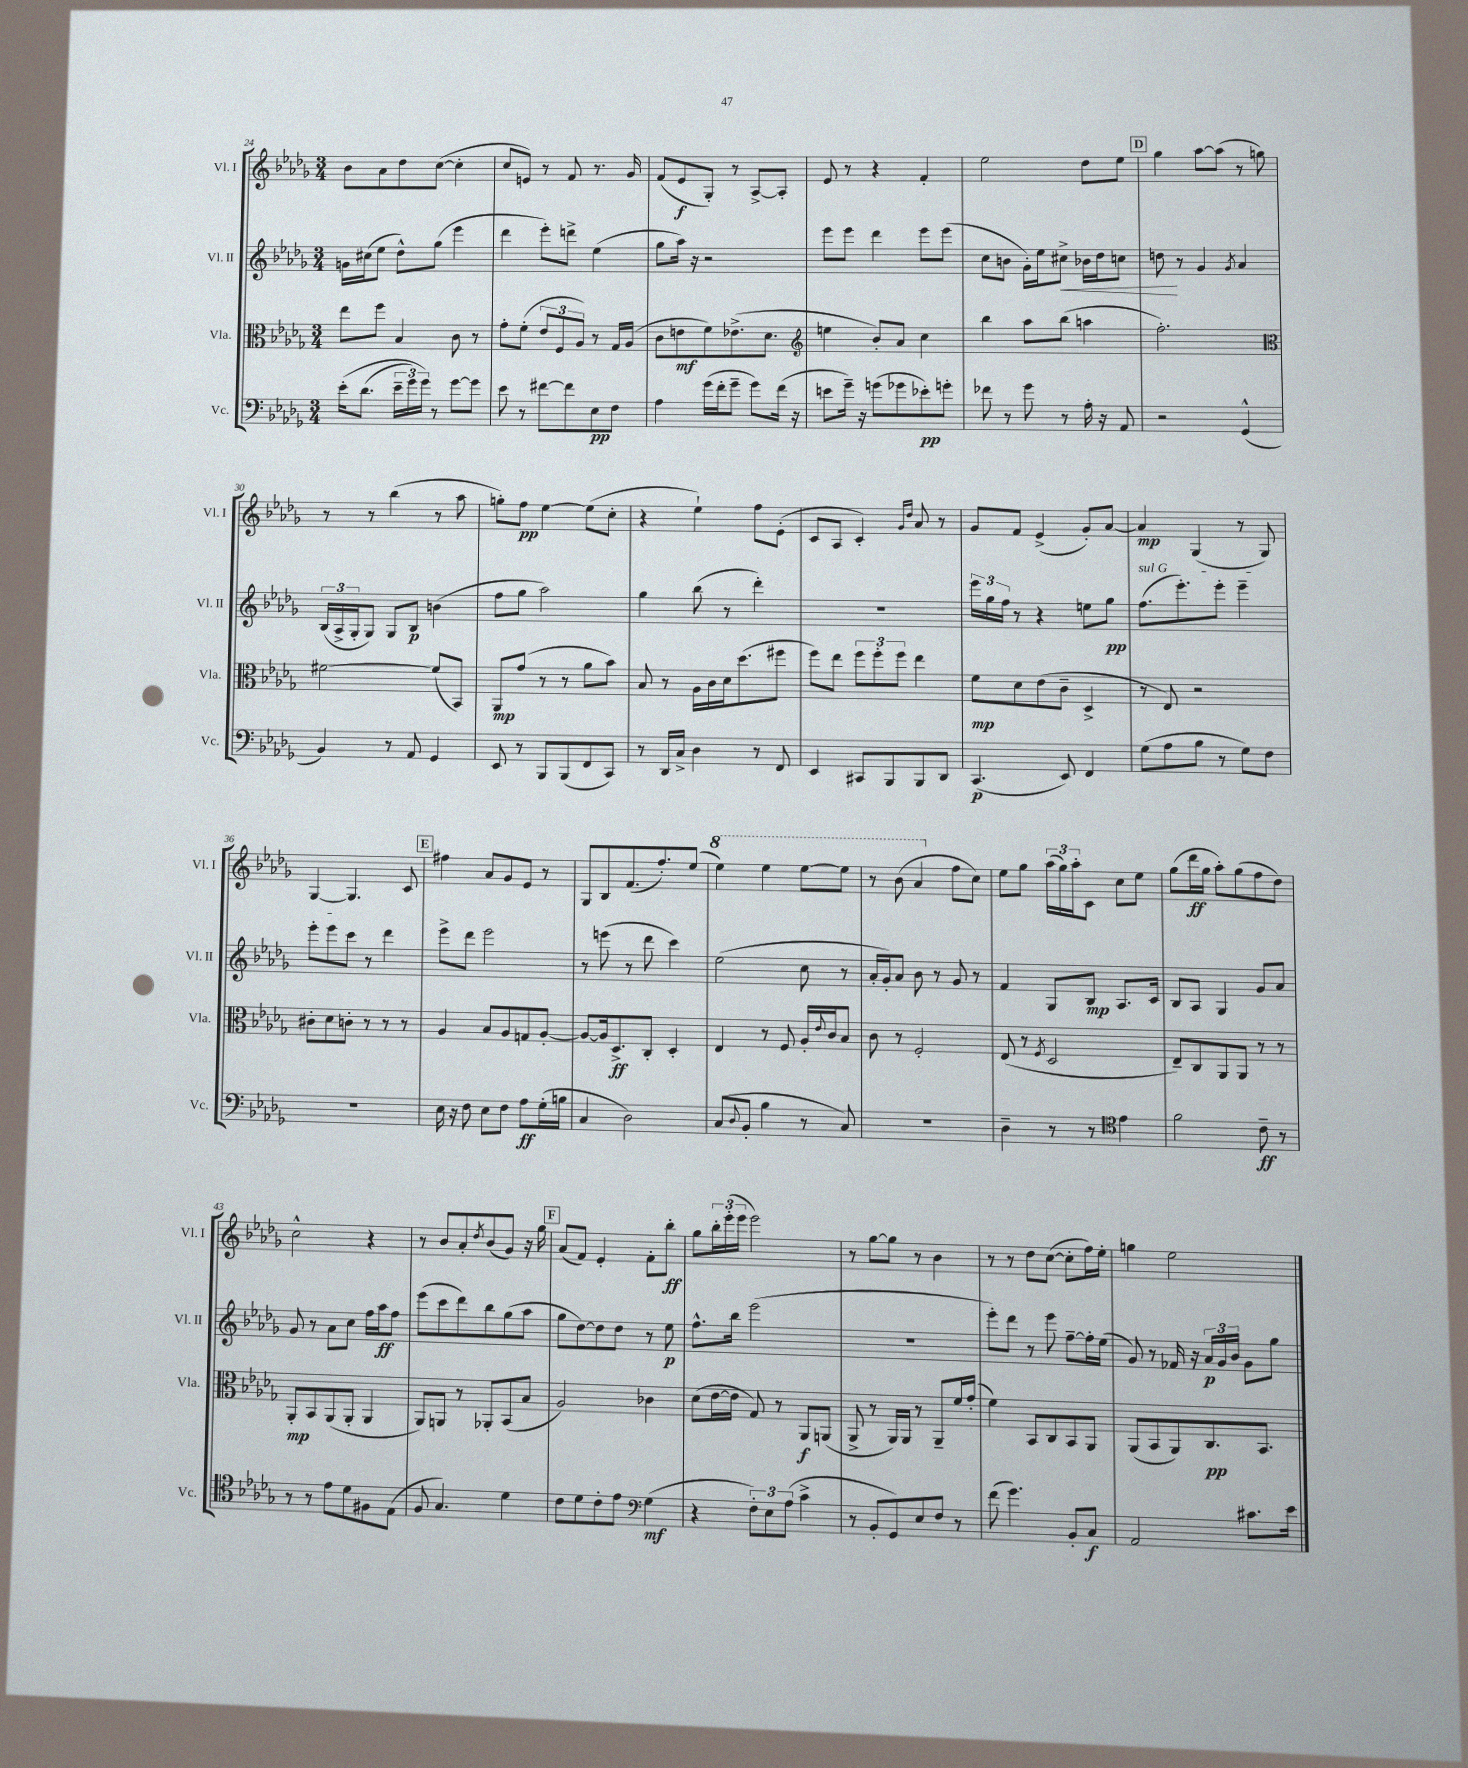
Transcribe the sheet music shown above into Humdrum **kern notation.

**kern	**dynam	**kern	**dynam	**kern	**dynam	**kern	**dynam
*part4	*part4	*part3	*part3	*part2	*part2	*part1	*part1
*staff4	*staff4	*staff3	*staff3	*staff2	*staff2	*staff1	*staff1
*I"Vc.	*	*I"Vla.	*	*I"Vl. II	*	*I"Vl. I	*
*I'Vc.	*	*I'Vla.	*	*I'Vl. II	*	*I'Vl. I	*
*clefF4	*	*clefC3	*	*clefG2	*	*clefG2	*
*k[b-e-a-d-g-]	*	*k[b-e-a-d-g-]	*	*k[b-e-a-d-g-]	*	*k[b-e-a-d-g-]	*
*M3/4	*	*M3/4	*	*M3/4	*	*M3/4	*
=24	=24	=24	=24	=24	=24	=24	=24
(16e-'\KL	.	8ee-\L	.	16gn\LL	.	8b-\L	.
(8.d-\J	.	.	.	(16cc#X\J	.	.	.
.	.	8ff\J	.	8ee-\J	.	8a-\	.
24e-~\LL	.	4B-/	.	8dd-^^\L)	.	8dd-\	.
24g-\)	.	.	.	.	.	.	.
24g-\JJ)	.	.	.	.	.	.	.
8r	.	.	.	(8gg-\J	.	([8cc\J	.
[8g-\L	.	8c\	.	4eee-\	.	4cc'\]	.
8g-\J]	.	8r	.	.	.	.	.
=25	=25	=25	=25	=25	=25	=25	=25
8e-\	.	8g-'\L	.	4ddd-\	.	8cc/L	.
8r	.	(8f'\J	.	.	.	8en/J)	.
[8f#X\L	.	12e-/L	.	8eee-'\L)	.	8r	.
.	.	12F/	.	.	.	.	.
8f#\]	.	.	.	8dddn^\J	.	8f/	.
.	.	12A-/J)	.	.	.	.	.
8E-\	pp	8r	.	(4ee-\	.	8.r	.
8F\J	.	16G-/LL	.	.	.	.	.
.	.	(16A-/JJ	.	.	.	16g-/	.
=26	=26	=26	=26	=26	=26	=26	=26
4A-\	.	8c\L	.	8gg-\L	.	(8f/L	.
.	.	8en\	mf	16aa-\Jk)	.	8e-/	f
.	.	.	.	16r	.	.	.
(16g-\LL	.	8f\)	.	2r	.	8G-'/J)	.
16f'\J	.	.	.	.	.	.	.
8g-~\J	.	(8.e-X^\	.	.	.	8r	.
8g-\L)	.	.	.	.	.	[8A-^/L	.
.	.	8.d-\J	.	.	.	.	.
(16f\Jk	.	.	.	.	.	8A-'/J]	.
16r	.	.	.	.	.	.	.
=27	=27	=27	=27	=27	=27	=27	=27
*	*	*clefG2	*	*	*	*	*
8en\L	.	4een\	.	8eee-\L	.	8e-/	.
16g-~\Jk)	.	.	.	8eee-\J	.	8r	.
16r	.	.	.	.	.	.	.
(8gn\L	.	8b-'/L)	.	4ddd-\	.	4r	.
8g-X\	.	8a-/J	.	.	.	.	.
8e-X'\)	pp	4cc\	.	8eee-\L	.	4f'/	.
8gn'\J	.	.	.	(8eee-\J	.	.	.
=28	=28	=28	=28	=28	=28	=28	=28
8f-X\	.	4bb-\	.	8cc\L	.	2ee-\	.
8r	.	.	.	8bn\J	.	.	.
8g-\	.	8aa-\L	.	16g-'\LL)	.	.	.
.	.	.	.	16ee-\J	.	.	.
!	!	!	!	!	!LO:HP:b	!	!
8r	.	(8bb-\J	.	8cc#X^\J	<	.	.
16A-'\	.	4aan\	.	16b-X\LL	.	8dd-\L	.
16r	.	.	.	16dd-\J	.	.	.
8AA-/	.	.	.	8ccn\J	.	8ee-\J	.
!!LO:REH:place=s1:t=D
=29	=29	=29	=29	=29	=29	=29	=29
2r	.	2.ff'\)	.	8ddn\	.	4gg-\	.
.	.	.	.	8r	[	.	.
.	.	.	.	4g-/	.	[8aa-\L	.
.	.	.	.	.	.	(8aa-\J]	.
.	.	.	.	8qg-/	.	.	.
(4GG-^^/	.	.	.	4a-/	.	8r	.
.	.	.	.	.	.	8ggn\)	.
!!LO:LB:g=z
=30	=30	=30	=30	=30	=30	=30	=30
*	*	*clefC3	*	*	*	*	*
4BB-/)	.	[2f#X\	.	(24B-/LL	.	8r	.
.	.	.	.	24A-^/	.	.	.
.	.	.	.	24G-'/J	.	.	.
.	.	.	.	8G-/J)	.	8r	.
8r	.	.	.	8G-/L	.	(4bb-\	.
8AA-/	.	.	.	8B-/J	p	.	.
4GG-/	.	(8f#/L]	.	(4bn\	.	8r	.
.	.	8BB-/J)	.	.	.	8aa-\	.
=31	=31	=31	=31	=31	=31	=31	=31
8EE-/	.	8AA-/L	mp	8ff\L	.	8ggn'\L)	.
8r	.	(8g-/J	.	8gg-\J	.	8ff\J	pp
8BBB-/L	.	8r	.	2aa-\)	.	[4ee-\	.
(8BBB-/	.	8r	.	.	.	.	.
8FF/	.	8a-\L	.	.	.	(8ee-\L]	.
8CC/J)	.	8b-\J)	.	.	.	8cc'\J	.
=32	=32	=32	=32	=32	=32	=32	=32
8r	.	8B-/	.	4gg-\	.	4r	.
16DD-/LL	.	8r	.	.	.	.	.
16C^/JJ	.	.	.	.	.	.	.
4D-\	.	16A-\LL	.	(8bb-\	.	4ee-`\)	.
.	.	16c\	.	.	.	.	.
.	.	16d-\J	.	8r	.	.	.
.	.	(8.dd-\	.	.	.	.	.
8r	.	.	.	4ddd-'\)	.	8ff\L	.
8FF/	.	8ff#X\J	.	.	.	(8e-'\J	.
=33	=33	=33	=33	=33	=33	=33	=33
4EE-/	.	8ff\L)	.	2.r	.	8c/L	.
.	.	8ee-\J	.	.	.	8A-/J	.
8CC#X/L	.	12ff\L	.	.	.	4c'/)	.
.	.	12ff'\	.	.	.	.	.
8BBB-/	.	.	.	.	.	.	.
.	.	12ff\J	.	.	.	.	.
.	.	.	.	.	.	16qqg-/LL	.
.	.	.	.	.	.	16qqdd-/JJ	.
8BBB-/	.	4ee-\	.	.	.	8a-/	.
8DD-/J	.	.	.	.	.	8r	.
=34	=34	=34	=34	=34	=34	=34	=34
(4.CC/	p	8f\L	mp	24eee-\LL	.	8g-/L	.
.	.	.	.	24gg-\	.	.	.
.	.	.	.	24ff\JJ	.	.	.
.	.	8d-\	.	8r	.	8f/J	.
.	.	(8e-\	.	4r	.	(4e-^/	.
8EE-/)	.	8c~\J	.	.	.	.	.
4FF/	.	4D-^/	.	8een\L	.	8g-'/L)	.
.	.	.	.	8gg-\J	pp	[8a-/J	.
=35	=35	=35	=35	=35	=35	=35	=35
!	!	!	!	!LO:TX:a:i:t=sul G	!	!	!
(8G-\L	.	8r	.	(8.ff\L	.	4a-/]	mp
8A-\	.	8E-/)	.	.	.	.	.
.	.	.	.	8.eee-'\)	.	.	.
8B-\J	.	2r	.	.	.	(4G-/	.
8r	.	.	.	8eee-'\J	.	.	.
8G-\L)	.	.	.	4eee-~\	.	8r	.
8F\J	.	.	.	.	.	8G-/)	.
!!LO:LB:g=z
=36	=36	=36	=36	=36	=36	=36	=36
2.r	.	8c#X'\L	.	8eee-'\L	.	[4G-/	.
.	.	8d-\	.	8eee-\	.	.	.
.	.	8cn'\J	.	8ccc\J	.	4.G-/]	.
.	.	8r	.	8r	.	.	.
.	.	8r	.	4ddd-\	.	.	.
.	.	8r	.	.	.	8c/	.
!!LO:REH:place=s1:t=E
=37	=37	=37	=37	=37	=37	=37	=37
16E-\	.	4A-/	.	8eee-^\L	.	4ff#X\	.
16r	.	.	.	.	.	.	.
8F\	.	.	.	8ddd-\J	.	.	.
8E-\L	.	8B-/L	.	2eee-\	.	8a-/L	.
8F\J	.	8A-/	.	.	.	8g-/	.
8A-\L	ff	8Gn/	.	.	.	8e-/J	.
(16G-'\L	.	[8A-'/J	.	.	.	8r	.
16Bn\JJ	.	.	.	.	.	.	.
=38	=38	=38	=38	=38	=38	=38	=38
4C/	.	8A-/L_	.	8r	.	8G-/L	.
.	.	16A-/k]	.	(8eeen\	.	8B-/	.
.	.	8.D-^/	ff	.	.	.	.
2D-\)	.	.	.	8r	.	(8.f/	.
.	.	8C'/J	.	8ddd-\	.	.	.
.	.	.	.	.	.	8.ff'/)	.
.	.	4D-'/	.	4ccc\)	.	.	.
.	.	.	.	.	.	(8ee-/J	.
=39	=39	=39	=39	=39	=39	=39	=39
*	*	*	*	*	*	*8va	*
(8C/L	.	4E-/	.	(2ee-\	.	4eee-\)	.
8qqD-/	.	.	.	.	.	.	.
8BB-'/J	.	.	.	.	.	.	.
4B-\	.	8r	.	.	.	4eee-\	.
.	.	8F/	.	.	.	.	.
8r	.	16A-'/LL	.	8cc\	.	[8eee-\L	.
.	.	8qqe-/	.	.	.	.	.
.	.	16c/J	.	.	.	.	.
8C/)	.	8B-/J	.	8r	.	8eee-\J]	.
=40	=40	=40	=40	=40	=40	=40	=40
2.r	.	8c\	.	16a-'/LL	.	8r	.
.	.	.	.	16g-'/J)	.	.	.
.	.	8r	.	8a-/J	.	(8bb-\	.
.	.	2F'/	.	8b-\	.	4aa-/	.
.	.	.	.	8r	.	.	.
*	*	*	*	*	*	*X8va	*
.	.	.	.	8g-/	.	8ff\L	.
.	.	.	.	8r	.	8cc\J)	.
=41	=41	=41	=41	=41	=41	=41	=41
4D-~\	.	(8E-/	.	4f/	.	8ee-\L	.
.	.	8r	.	.	.	8gg-\J	.
.	.	8qF/	.	.	.	.	.
8r	.	2D-/	.	8G-/L	.	(24aa-\LL	.
.	.	.	.	.	.	24gg-\)	.
.	.	.	.	.	.	24aa-'\J	.
8r	.	.	.	8B-/J	mp	8c\J	.
*clefC4	*	*	*	*	*	*	*
4e-\	.	.	.	8.A-/L	.	8cc\L	.
.	.	.	.	.	.	8ee-\J	.
.	.	.	.	16c/Jk	.	.	.
=42	=42	=42	=42	=42	=42	=42	=42
2f\	.	8E-~/L)	.	8B-/L	.	(8gg-\L	.
.	.	8C/	.	8A-/J	.	16ddd-\L	ff
.	.	.	.	.	.	16gg-\JJ	.
.	.	8AA-/	.	4G-/	.	8aa-'\L)	.
.	.	8AA-/J	.	.	.	(8gg-\	.
8c~\	ff	8r	.	8g-/L	.	8ff\	.
8r	.	8r	.	8a-/J	.	8dd-\J)	.
!!LO:LB:g=z
=43	=43	=43	=43	=43	=43	=43	=43
8r	.	8AA-'/L	mp	8g-/	.	2cc^^\	.
8r	.	8BB-/	.	8r	.	.	.
8e-\L	.	(8AA-/	.	8a-\L	.	.	.
8d-\	.	8AA-'/J	.	8cc\J	.	.	.
8F#X\	.	4AA-/	.	16ff\LL	.	4r	.
.	.	.	.	16aa-\J	ff	.	.
(8E-\J	.	.	.	8ff\J	.	.	.
=44	=44	=44	=44	=44	=44	=44	=44
8F/	.	8AA-/L)	.	(8eee-\L	.	8r	.
4.G-/)	.	8AAn/J	.	8ccc\	.	8b-/L	.
.	.	8r	.	8ddd-\)	.	8a-'/	.
.	.	.	.	.	.	8qdd-/	.
.	.	8AA-X'/L	.	8bb-\	.	(8b-/	.
4d-\	.	(8BB-/	.	(8gg-\	.	8g-/J)	.
.	.	8B-/J	.	8aa-\J	.	16r	.
.	.	.	.	.	.	16gg-\	.
!!LO:REH:place=s1:t=F
=45	=45	=45	=45	=45	=45	=45	=45
8c\L	.	2A-/)	.	8gg-\L	.	(8a-/L	.
8d-\	.	.	.	[8dd-\)	.	8f/J)	.
8c'\	.	.	.	8dd-\]	.	4e-'/	.
8e-\J	.	.	.	8dd-\J	.	.	.
*clefF4	*	*	*	*	*	*	*
(4G-\	mf	4c-X\	.	8r	.	8f'\L	.
.	.	.	.	8ee-\	p	8bb-'\J	ff
=46	=46	=46	=46	=46	=46	=46	=46
4r	.	(8d-\L	.	8.ff^^\L	.	8gg-\L	.
.	.	[16e-\L	.	.	.	24bb-'\L	.
.	.	.	.	.	.	(24eee-'\	.
.	.	16e-\JJ]	.	16bb-\Jk	.	.	.
.	.	.	.	.	.	24eee-\JJ	.
12F'\L)	.	8G-/)	.	(2eee-\	.	2eee-\)	.
12E-\	.	.	.	.	.	.	.
.	.	8r	.	.	.	.	.
(12A-\J	.	.	.	.	.	.	.
4c^\	.	8AA-/L	f	.	.	.	.
.	.	(8AAn/J	.	.	.	.	.
=47	=47	=47	=47	=47	=47	=47	=47
8r	.	8AA-^/	.	2.r	.	8r	.
8BB-'/L	.	8r	.	.	.	[8gg-\L	.
8GG-/)	.	16AA-/LL)	.	.	.	8gg-\J]	.
.	.	16AA-/JJ	.	.	.	.	.
8E-/	.	8r	.	.	.	8r	.
8F/J	.	8AA-~/L	.	.	.	4b-\	.
8r	.	16f/L	.	.	.	.	.
.	.	(16g-'/JJ	.	.	.	.	.
=48	=48	=48	=48	=48	=48	=48	=48
(8f\	.	4f\)	.	8eee-'\L)	.	8r	.
4.g-\)	.	.	.	8ddd-\J	.	8r	.
.	.	8BB-/L	.	8r	.	8dd-\L	.
.	.	8C/	.	8eee-\	.	([8cc\J	.
8BB-'/L	.	8BB-/	.	[8ff~\L	.	8cc'\L]	.
8C/J	f	8AA-/J	.	16ff'\L]	.	16ff\L)	.
.	.	.	.	(16ee-\JJ	.	16ee-'\JJ	.
=49	=49	=49	=49	=49	=49	=49	=49
2AA-/	.	(8AA-/L	.	8g-/)	.	4ggn\	.
.	.	8BB-/	.	8r	.	.	.
.	.	8AA-/)	.	16f-X/	.	2ee-\	.
.	.	.	.	16r	.	.	.
.	.	8.C/	pp	24a-/LL	p	.	.
.	.	.	.	24g-/	.	.	.
.	.	.	.	24b-/JJ	.	.	.
8.c#X\L	.	.	.	8g-\L	.	.	.
.	.	8.BB-/J	.	.	.	.	.
.	.	.	.	8gg-\J	.	.	.
16e-\Jk	.	.	.	.	.	.	.
==	==	==	==	==	==	==	==
*-	*-	*-	*-	*-	*-	*-	*-
